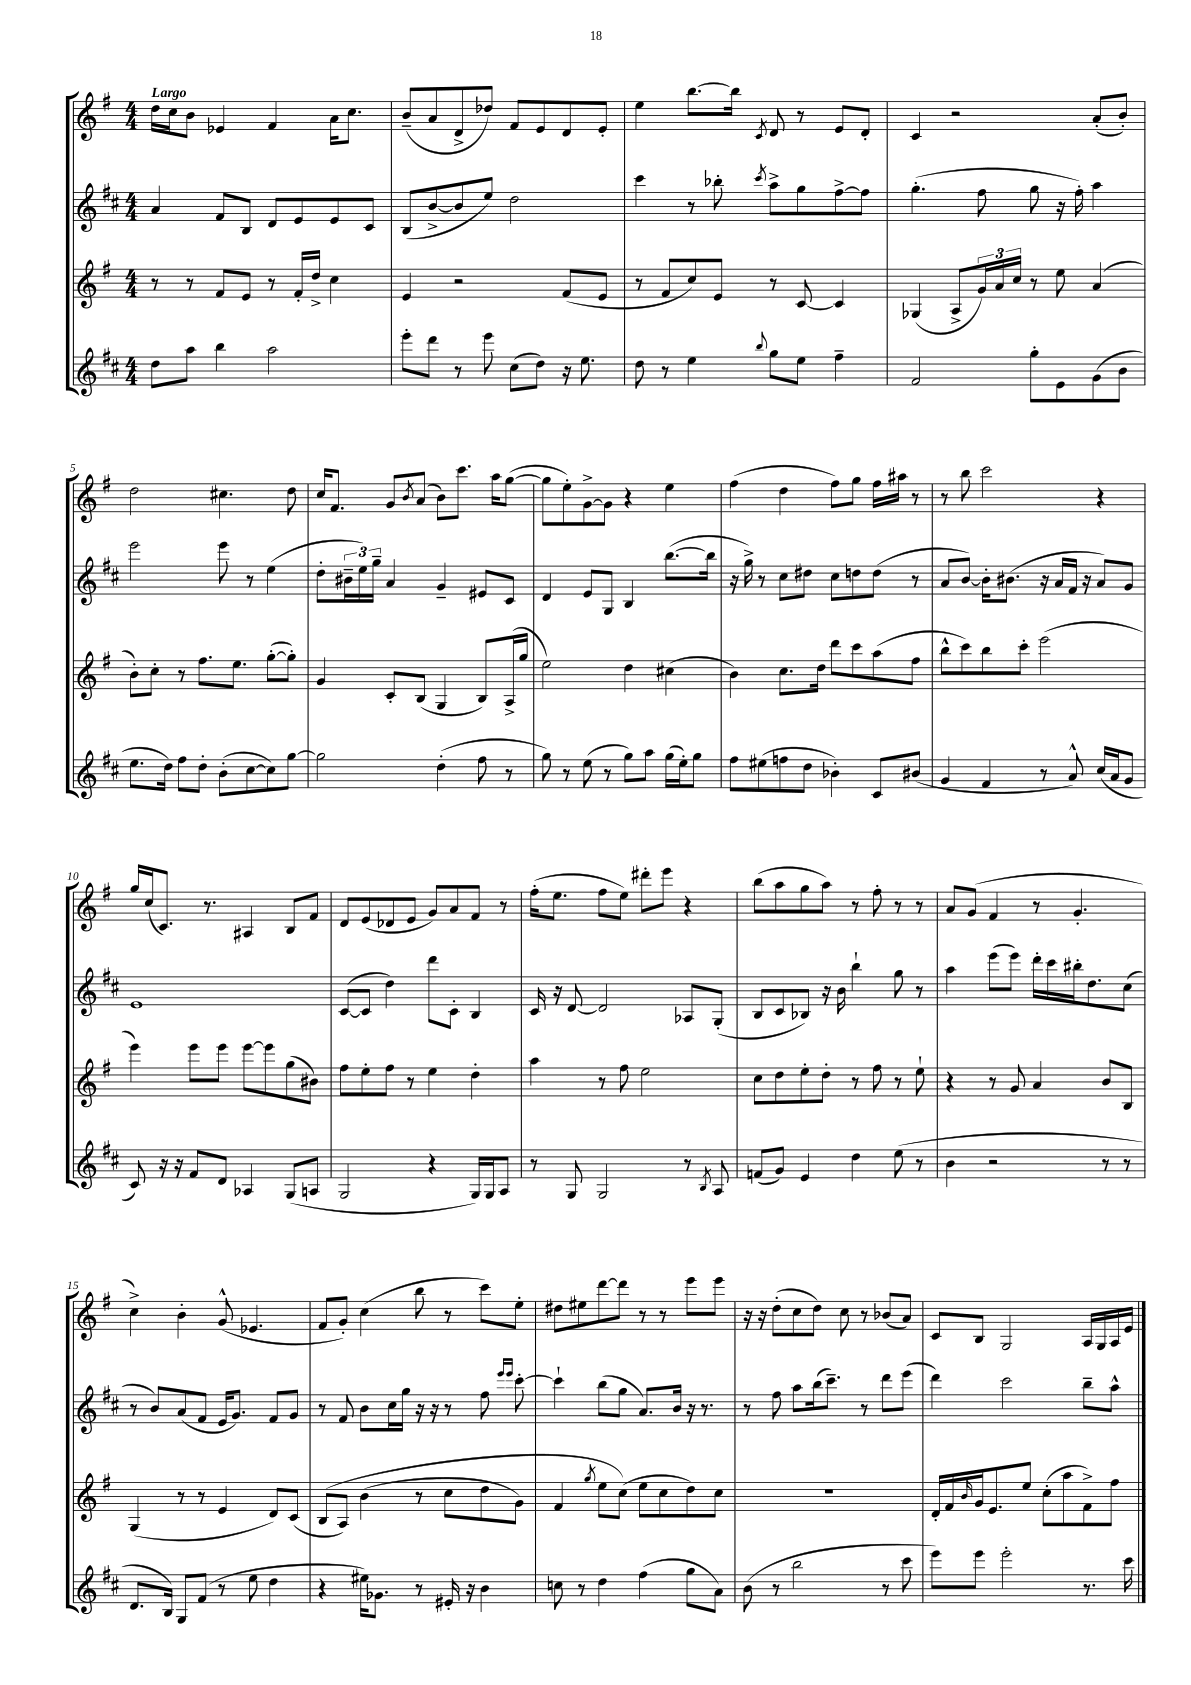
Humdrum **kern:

**kern	**kern	**kern	**kern
*part4	*part3	*part2	*part1
*staff4	*staff3	*staff2	*staff1
*clefG2	*clefG2	*clefG2	*clefG2
*k[f#c#]	*k[f#]	*k[f#c#]	*k[f#]
*M4/4	*M4/4	*M4/4	*M4/4
=1	=1	=1	=1
!	!	!	!LO:TX:a:B:t=Largo
8dd\L	8r	4a/	16dd\LL
.	.	.	16cc\J
8aa\J	8r	.	8b\J
4bb\	8f#/L	8f#/L	4e-X/
.	8e/J	8B/J	.
2aa\	8r	8d/L	4f#/
.	16f#'/LL	8e/	.
.	16dd^/JJ	.	.
.	4cc\	8e/	16a\KL
.	.	.	8.cc\J
.	.	8c#/J	.
=2	=2	=2	=2
8eee'\L	4e/	(8B/L	(8b~/L
8ddd\J	.	[8b^/	8a/
8r	2r	8b/]	8d^/
8eee\	.	8ee/J)	8dd-X/J)
(8cc#\L	.	2dd\	8f#/L
8dd\J)	.	.	8e/
16r	(8f#/L	.	8d/
8.ee\	.	.	.
.	8e/J	.	8e'/J
=3	=3	=3	=3
8dd\	8r	4ccc#\	4ee\
8r	8f#/L	.	.
4ee\	8cc/)	8r	[8.bb\L
.	8e/J	8bb-X'\	.
.	.	.	16bb\Jk]
8qqbb/	.	8qccc#/	8qc/
8gg\L	8r	8aa^\L	8d/
8ee\J	[8c/	8gg\	8r
4ff#~\	4c/]	[8ff#^\	8e/L
.	.	8ff#\J]	8d'/J
=4	=4	=4	=4
2f#/	(4G-X/	(4.gg'\	4c/
.	8A^/L	.	2r
.	24g/L)	8ff#\	.
.	24a/	.	.
.	24cc/JJ	.	.
8gg'\L	8r	8gg\	.
8e\	8ee\	16r	.
.	.	16ff#'\)	.
(8g\	(4a/	4aa\	(8a'/L
8b\J	.	.	8b'/J)
!!LO:LB:g=z
=5	=5	=5	=5
8.ee\L	8b'\L)	2eee\	2dd\
.	8cc'\J	.	.
16dd\Jk)	.	.	.
8ff#\L	8r	.	.
8dd'\J	8.ff#\L	.	.
(8b'\L	.	8eee\	4.cc#X\
.	8.ee\J	.	.
[8cc#\	.	8r	.
8cc#\])	([8gg'\L	(4ee\	.
[8gg\J	8gg'\J])	.	8dd\
=6	=6	=6	=6
2gg\]	4g/	8dd'\L	16cc/KL
.	.	.	8.f#/J
.	.	24b#X~\L	.
.	.	24ee\)	.
.	.	24gg~\JJ	.
.	8c'/L	4a/	8g/L
.	.	.	8qb/
.	(8B/J	.	(8a/J
(4dd'\	4G/	4g~/	8b\L)
.	.	.	8.ccc\J
8ff#\	8B/L)	8e#X/L	.
.	.	.	16aa\KL
8r	(16A^/L	8c#/J	([8gg\J
.	16gg/JJ	.	.
=7	=7	=7	=7
8gg\)	2ee\)	4d/	8gg\L]
8r	.	.	8ee'\)
(8ee\	.	8e/L	[8g^\
8r	.	8G/J	8g\J]
8gg\L)	4dd\	4B/	4r
8aa\J	.	.	.
(16gg\LL	(4cc#X\	([8.bb\L	4ee\
16ee'\J)	.	.	.
8gg\J	.	.	.
.	.	16bb\Jk]	.
=8	=8	=8	=8
8ff#\L	4b\)	16r	(4ff#\
.	.	16gg^\)	.
(8ee#X\	.	8r	.
8ffn\	8.cc\L	8cc#\L	4dd\
8dd\J	.	8dd#X\J	.
.	16dd\Jk	.	.
4b-X'\)	8ddd\L	8cc#\L	8ff#\L)
.	8ccc\	8ddn\	8gg\J
8c#/L	(8aa\	(8dd\J	16ff#\LL
.	.	.	16aa#X\JJ
(8b#X/J	8ff#\J	8r	8r
=9	=9	=9	=9
4g/	8bb^^\L	8a/L	8r
.	8ccc\)	[8b/J)	8bb\
4f#/	8bb\	16b'\KL]	2ccc\
.	.	(8.b#X\J	.
.	8ccc'\J	.	.
8r	(2eee\	16r	.
.	.	16a/LL	.
8a^^/)	.	16f#/JJ	.
.	.	16r	.
(16cc#/LL	.	8a/L)	4r
16a/J	.	.	.
8g/J	.	8g/J	.
!!LO:LB:g=z
=10	=10	=10	=10
8c#/)	4eee\)	1e	16gg/LL
.	.	.	(16cc/J
16r	.	.	8.c/J)
16r	.	.	.
8f#/L	8eee\L	.	.
.	.	.	8.r
8d/J	8eee\J	.	.
4A-X/	[8eee\L	.	4A#X/
.	8eee\]	.	.
(8G/L	(8gg\	.	8B/L
8An/J	8b#X\J)	.	8f#/J
=11	=11	=11	=11
2G/	8ff#\L	([8c#/L	8d/L
.	8ee'\	8c#/J]	(8e/
.	8ff#\J	4dd\)	8d-X/
.	8r	.	8e/J
4r	4ee\	8ddd\L	8g/L)
.	.	8c#'\J	8a/
16G/LL)	4dd'\	4B/	8f#/J
16G/J	.	.	.
8A/J	.	.	8r
=12	=12	=12	=12
8r	4aa\	16c#/	(16ff#'\KL
.	.	16r	8.ee\J
8G/	.	[8d/	.
2G/	8r	2d/]	8ff#\L
.	8ff#\	.	8ee\J)
.	2ee\	.	8ddd#X'\L
.	.	.	8eee\J
8r	.	8A-X/L	4r
8qB/	.	.	.
8A/	.	(8G'/J	.
=13	=13	=13	=13
(8fn/L	8cc\L	8B/L	(8bb\L
8g/J)	8dd\	8c#/	8aa\
4e/	8ee'\	8B-X/J)	8gg\
.	8dd'\J	16r	8aa\J)
.	.	16b\	.
4dd\	8r	4bb`\	8r
.	8ff#\	.	8ff#'\
(8ee\	8r	8gg\	8r
8r	8ee`\	8r	8r
=14	=14	=14	=14
4b\	4r	4aa\	8a/L
.	.	.	(8g/J
2r	8r	(8eee\L	4f#/
.	8g/	8eee\J)	.
.	4a/	16ddd'\LL	8r
.	.	16ccc#\	.
.	.	16bb#X'\J	4.g'/
.	.	8.dd\	.
8r	8b/L	.	.
8r	8B/J	(8cc#\J	.
!!LO:LB:g=z
=15	=15	=15	=15
8.d/L	(4G/	8r	4cc^\)
.	.	8b/L)	.
16B/Jk)	.	.	.
8G/L	8r	(8a/	4b'\
(8f#/J	8r	8f#/J	.
8r	4e/	16e/KL	(8g^^/
.	.	8.g/J)	.
8ee\	.	.	4.e-X/
4dd\	8d/L)	8f#/L	.
.	(8c/J	8g/J	.
=16	=16	=16	=16
4r	(8B/L	8r	8f#/L
.	8A/J)	8f#/	8g'/J)
16ee#X\KL)	(4b\	8b\L	(4cc\
8.g-X\J	.	.	.
.	.	16cc#\L	.
.	.	16gg\JJ	.
8r	8r	16r	8bb\
.	.	16r	.
16e#X'/	8cc\L	8r	8r
16r	.	.	.
4b\	8dd\	8ff#\	8ccc\L)
.	.	16qqeee/LL	.
.	.	16qqeee/JJ	.
.	8g\J)	[8ccc#'\	8ee'\J
=17	=17	=17	=17
8ccn\	4f#/	4ccc#`\]	8dd#X\L
8r	.	.	8ee#X\
.	8qgg/	.	.
4dd\	8ee\L	(8bb\L	[8ddd\
.	(8cc\J)	8gg\J	8ddd\J]
(4ff#\	8ee\L	8.a/L)	8r
.	8cc\	.	8r
.	.	16b/Jk	.
8gg\L	8dd\)	16r	8eee\L
.	.	8.r	.
8a\J)	8cc\J	.	8eee\J
=18	=18	=18	=18
(8b\	1r	8r	16r
.	.	.	16r
8r	.	8ff#\	(8dd'\L
2bb\	.	8aa\L	8cc\
.	.	(16bb\k	8dd\J)
.	.	8.ccc#~\J)	.
.	.	.	8cc\
.	.	8r	8r
8r	.	8ddd\L	(8b-X/L
8ccc#\	.	(8eee\J	8a/J)
=19	=19	=19	=19
8eee\L)	16d'/LL	4ddd\)	8c/L
.	16f#/	.	.
.	16qqb/	.	.
8eee\J	16g/J	.	8B/J
.	8.e/	.	.
2eee'\	.	2ccc#\	2G/
.	8ee/J	.	.
.	(8cc'\L	.	.
.	8aa\	.	.
8.r	8f#^\)	8bb~\L	16A/LL
.	.	.	16G/
.	8ff#\J	8aa^^\J	16A/
16ccc#\	.	.	16e/JJ
==	==	==	==
*-	*-	*-	*-
